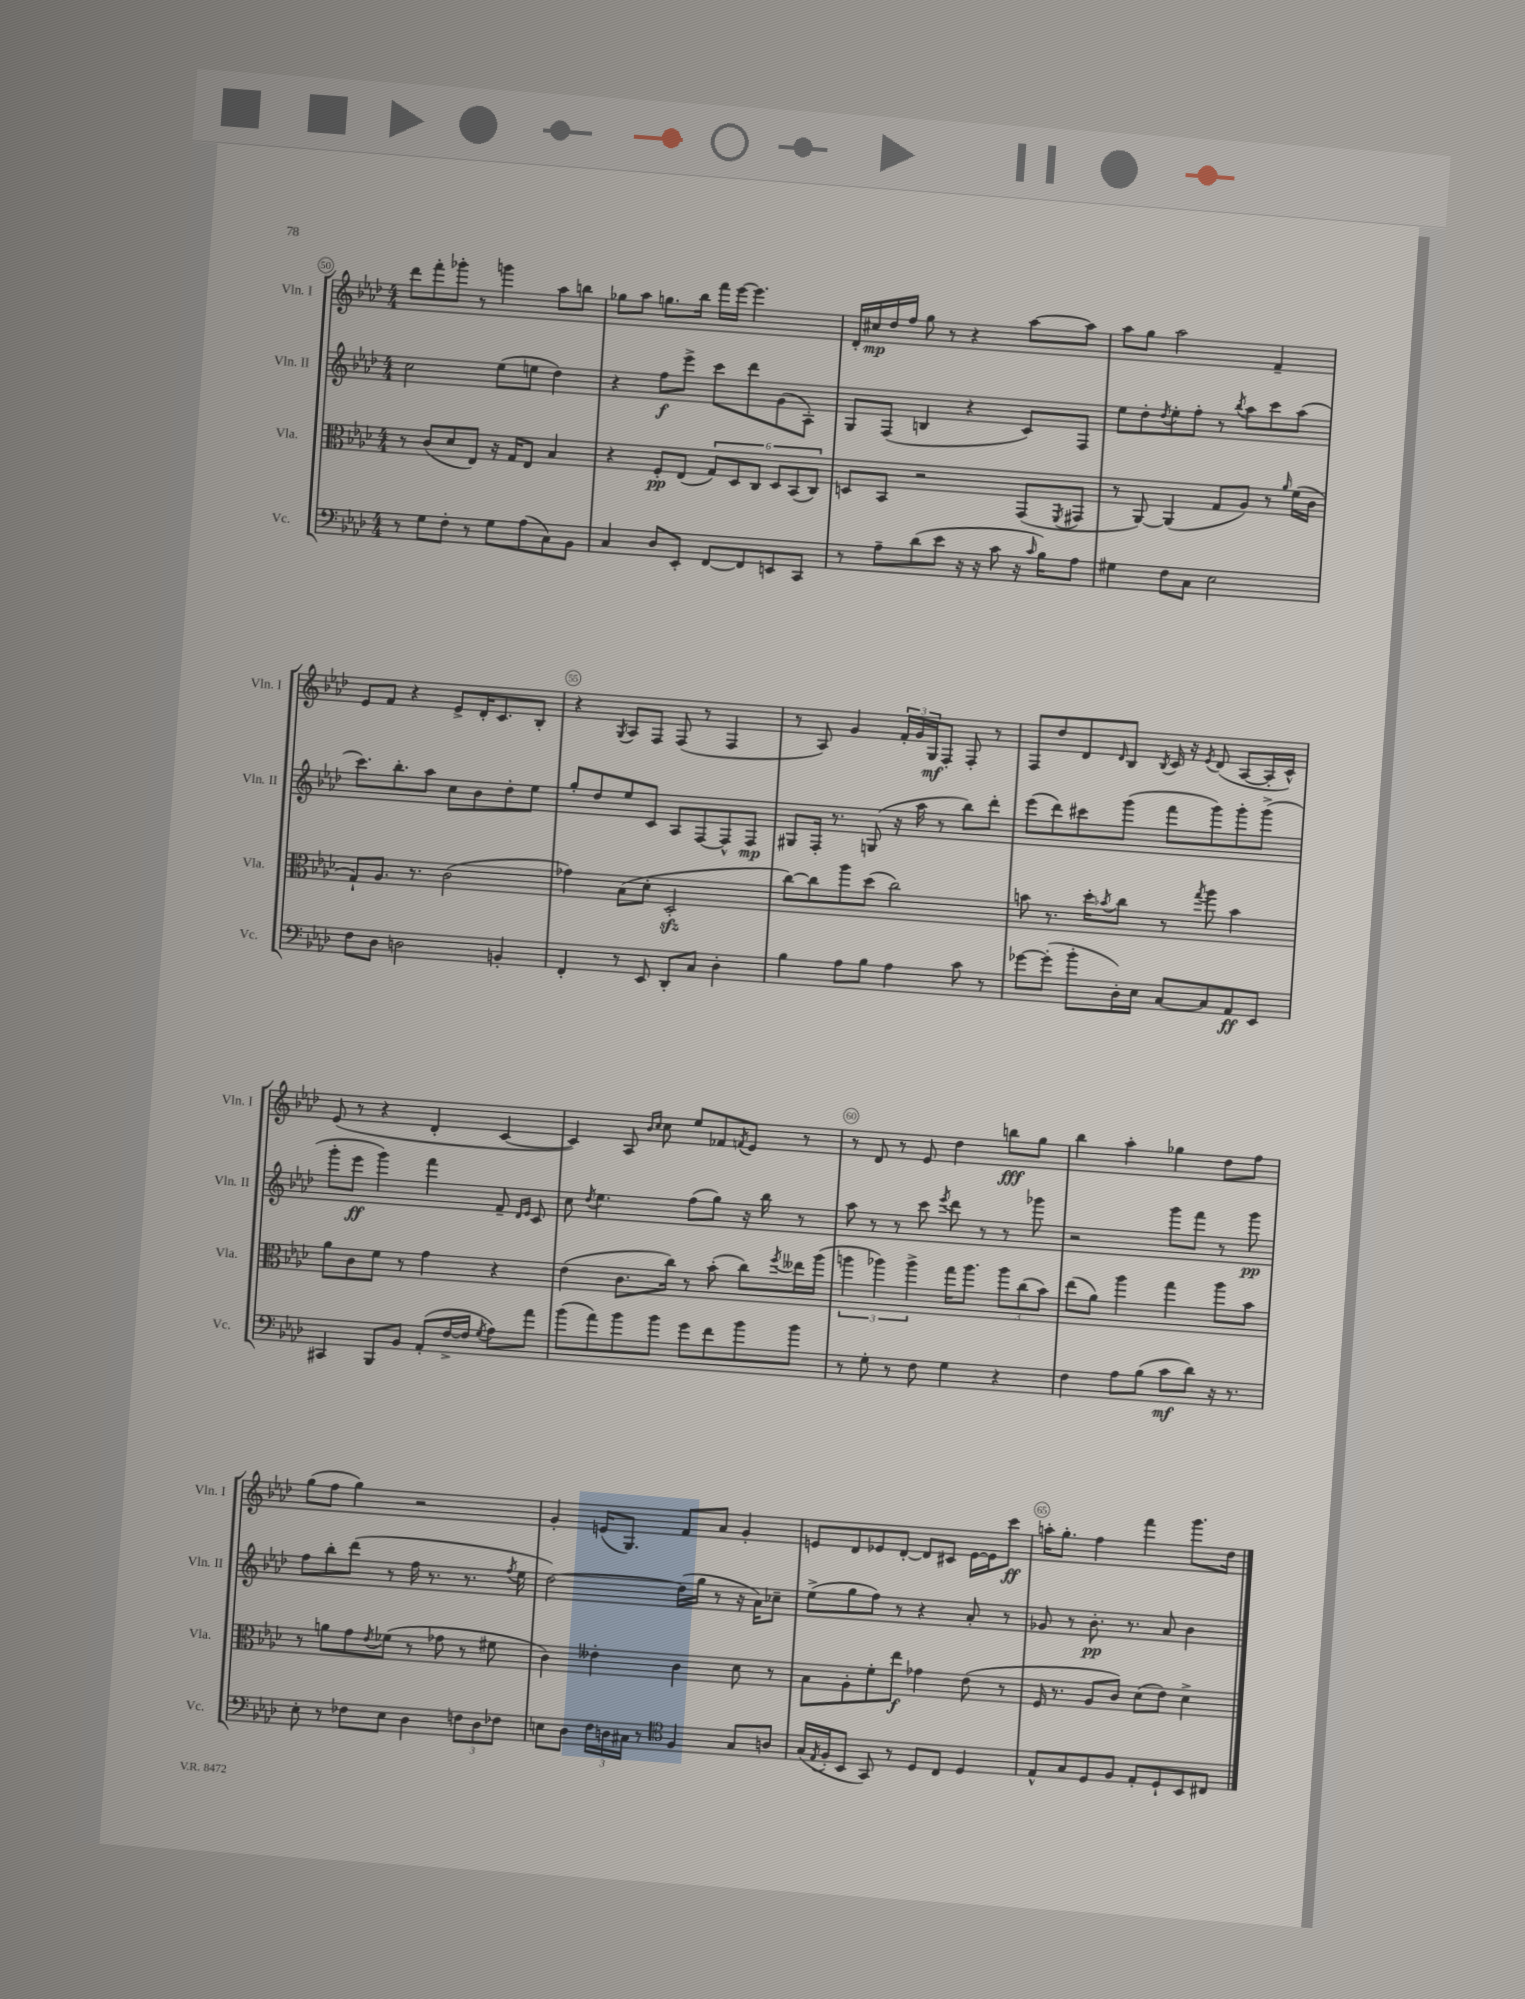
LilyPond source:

<<
\new StaffGroup <<
\new Staff = "s0" \with { instrumentName = "Vln. I" shortInstrumentName = "Vln. I" } {
    \clef treble \key aes \major \numericTimeSignature \time 4/4
    des'''8 f'''8-. ges'''8-. r8 g'''4 aes''8 b''8 |
    ges''8 aes''8 g''8. bes''16 f'''16 ees'''16~ ees'''4. |
    des'16-. cis''16\mp des''16 f''16 g''8 r8 r4 aes''8~ aes''8 |
    aes''8 g''8 aes''2 f'4-- |
    ees'8 f'8 r4 ees'8-> des'16-. c'8. bes8-. |
    r4 \acciaccatura { g8 } aes8 f8 f8( r8 f4 |
    r8 aes8) g'4 \tuplet 3/2 { f'16-. g'16 g16\mf } f8-. f8-. r8 |
    f8 des''8 des'8 \grace { des'16 } bes8 \acciaccatura { bes8 } c'16 r16 \acciaccatura { ees'8 } des'8( aes8~ aes16-. c'16-^) |
    ees'8( r8 r4 des'4-. c'4~ |
    c'4) aes8 \grace { bes'16 c''16 } c''8 ees''8 fes'8 \acciaccatura { f'8 } ees'8 r8 |
    r8 des'8 r8 ees'8 des''4 b''8\fff g''8 |
    bes''4 aes''4-. ges''4 des''8 f''8 |
    g''8( f''8 g''4) r2 |
    g'4-. e'16( g8.) f'8 aes'8 g'4-. |
    e'8 des'8 ees'8 des'8~-. des'8 cis'8 ees'16~ ees'16 c'''8\ff |
    a''16-. g''8.-. f''4 f'''4 g'''8. des''16 \bar "|." |
}
\new Staff = "s1" \with { instrumentName = "Vln. II" shortInstrumentName = "Vln. II" } {
    \clef treble \key aes \major \numericTimeSignature \time 4/4
    c''2 ees''8( e''8 des''4) |
    r4 f''8\f ees'''8-> c'''8 des'''8 g'8( aes8-.) |
    g8 f8( b4 r4 c'8) f8 |
    ees''8 des''8-. \acciaccatura { des''8 } ees''8-. f''8-. r8 \acciaccatura { bes''8 } aes''8 c'''8 aes''8( |
    c'''8.) bes''8.-. aes''8 c''8 bes'8 des''8-. ees''8 |
    g''8-. des''8 ees''8 c'8 aes8 f8~ f8-^ f8\mp |
    gis8 f16-. r8. g8( r16 aes''16 r8 bes''8) des'''8-. |
    ees'''8( des'''8) cis'''8 g'''8( f'''8 g'''8) g'''8-. g'''8->( |
    g'''8-. ees'''8\ff g'''4) f'''4 f'8-- \grace { des'16 ees'16 } c'8 |
    c''8 \acciaccatura { des''8 } ees''4. f''8( g''8) r16 bes''16 r8 |
    aes''8 r8 r8 c'''8 \acciaccatura { ees'''8 } des'''8 r8 r8 ges'''8 |
    r2 g'''8 f'''8 r8 g'''8\pp |
    f''8 bes''8-. des'''8( r8 f''16 r8. r8. \acciaccatura { f''8 } ees''16 |
    des''2~) des''16( g''16 r8 r16 aes'16) ces''8-- |
    ees''8->( g''8 f''8) r8 r4 aes'8-. r8 |
    ges'8 r8 bes'8.-.\pp r8. aes'8 bes'4 \bar "|." |
}
\new Staff = "s2" \with { instrumentName = "Vla." shortInstrumentName = "Vla." } {
    \clef alto \key aes \major \numericTimeSignature \time 4/4
    r8 c'8( des'8 ees8) r16 g16 ees8 bes4 |
    r4 f8-.\pp ees8( \tuplet 6/4 { g8) des8 c8 des8 bes,8( c8) } |
    d8 bes,8 r2 g,8( \acciaccatura { f,8 } gis,8 |
    r8 aes,8~) aes,4( g8 aes8) r8 \grace { aes'16 } f'16( c'16 |
    g8-!) aes8. r8. c'2( |
    ges'4) bes8( des'8-. des2-.\sfz |
    c''8~) c''8 aes''8 des''8( c''2) |
    b'8 r8. des''16-. \acciaccatura { bes'8 } c''8 r8 \acciaccatura { g''8 } aes''8 bes'4 |
    aes'8 c'8 f'8 r8 g'4 r4 |
    ees'4( c'8. c''16) r8 bes'8-.( c''8) \acciaccatura { f''8 } eeses''16 aes''16( |
    \tuplet 3/2 { a''4 aes''4) aes''4-> } g''16 aes''8. \tuplet 3/2 { aes''8 c''8( bes'8) } |
    ees''8( aes'8) aes''4 g''4 aes''8 bes'8 |
    r8 a'8 g'8 \acciaccatura { ees'8 } fes'8( r8 ges'8 r8 fis'8 |
    c'4) eeses'4-. c'4 des'8 r8 |
    bes8 aes8-. f'8-. ees''8\f ges'4 ees'8( r8 |
    f16 r8. aes8 c'8) des'8( ees'8) des'4-> \bar "|." |
}
\new Staff = "s3" \with { instrumentName = "Vc." shortInstrumentName = "Vc." } {
    \clef bass \key aes \major \numericTimeSignature \time 4/4
    r8 g8 f8-. r8 g8 aes8( c8) bes,8 |
    c4 des8 ees,8-. f,8~ f,8 e,8 c,8 |
    r8 aes8-- des'8( ees'8 r16 r16 c'8 r16 \grace { c'16 } bes16) aes8 |
    gis4 f8 c8 ees2 |
    f8 des8 d2 b,4-. |
    f,4-. r8 ees,8 des,8-. c8 des4-. |
    bes4 aes8 bes8 aes4 c'8 r8 |
    ges'8~ ges'8-.( bes'8-. des16-.) ees16 c8~ c8 aes,8\ff ees,8 |
    cis,4 bes,,8 bes,8 aes,8-.( f16~-> f16 \acciaccatura { g8 } aes8) aes'8 |
    bes'8( aes'8) bes'8 bes'8 g'8 f'8 bes'8 bes'8 |
    r8 g8-. r8 f8 g4 r4 |
    f4 aes8 bes8( c'8\mf des'8) r16 r8. |
    ees8-. r8 fes8 ees8 des4 \tuplet 3/2 { f8 des8 fes8 } |
    e8 des8 \tuplet 3/2 { f16 d16 cis16 } r8 \clef tenor f4 g8 a8 |
    g16( \acciaccatura { ees8 } f16-. bes,8 g,8) r8 des8 c8 des4 |
    ees8-^ g8 des8 f8 ees8-. des8-! bes,8 cis8 \bar "|." |
}
>>
>>
\layout { \context { \Score currentBarNumber = #50 \override BarNumber.break-visibility = ##(#f #t #t) barNumberVisibility = #(every-nth-bar-number-visible 5) \override BarNumber.stencil = #(make-stencil-circler 0.1 0.3 ly:text-interface::print) } }
